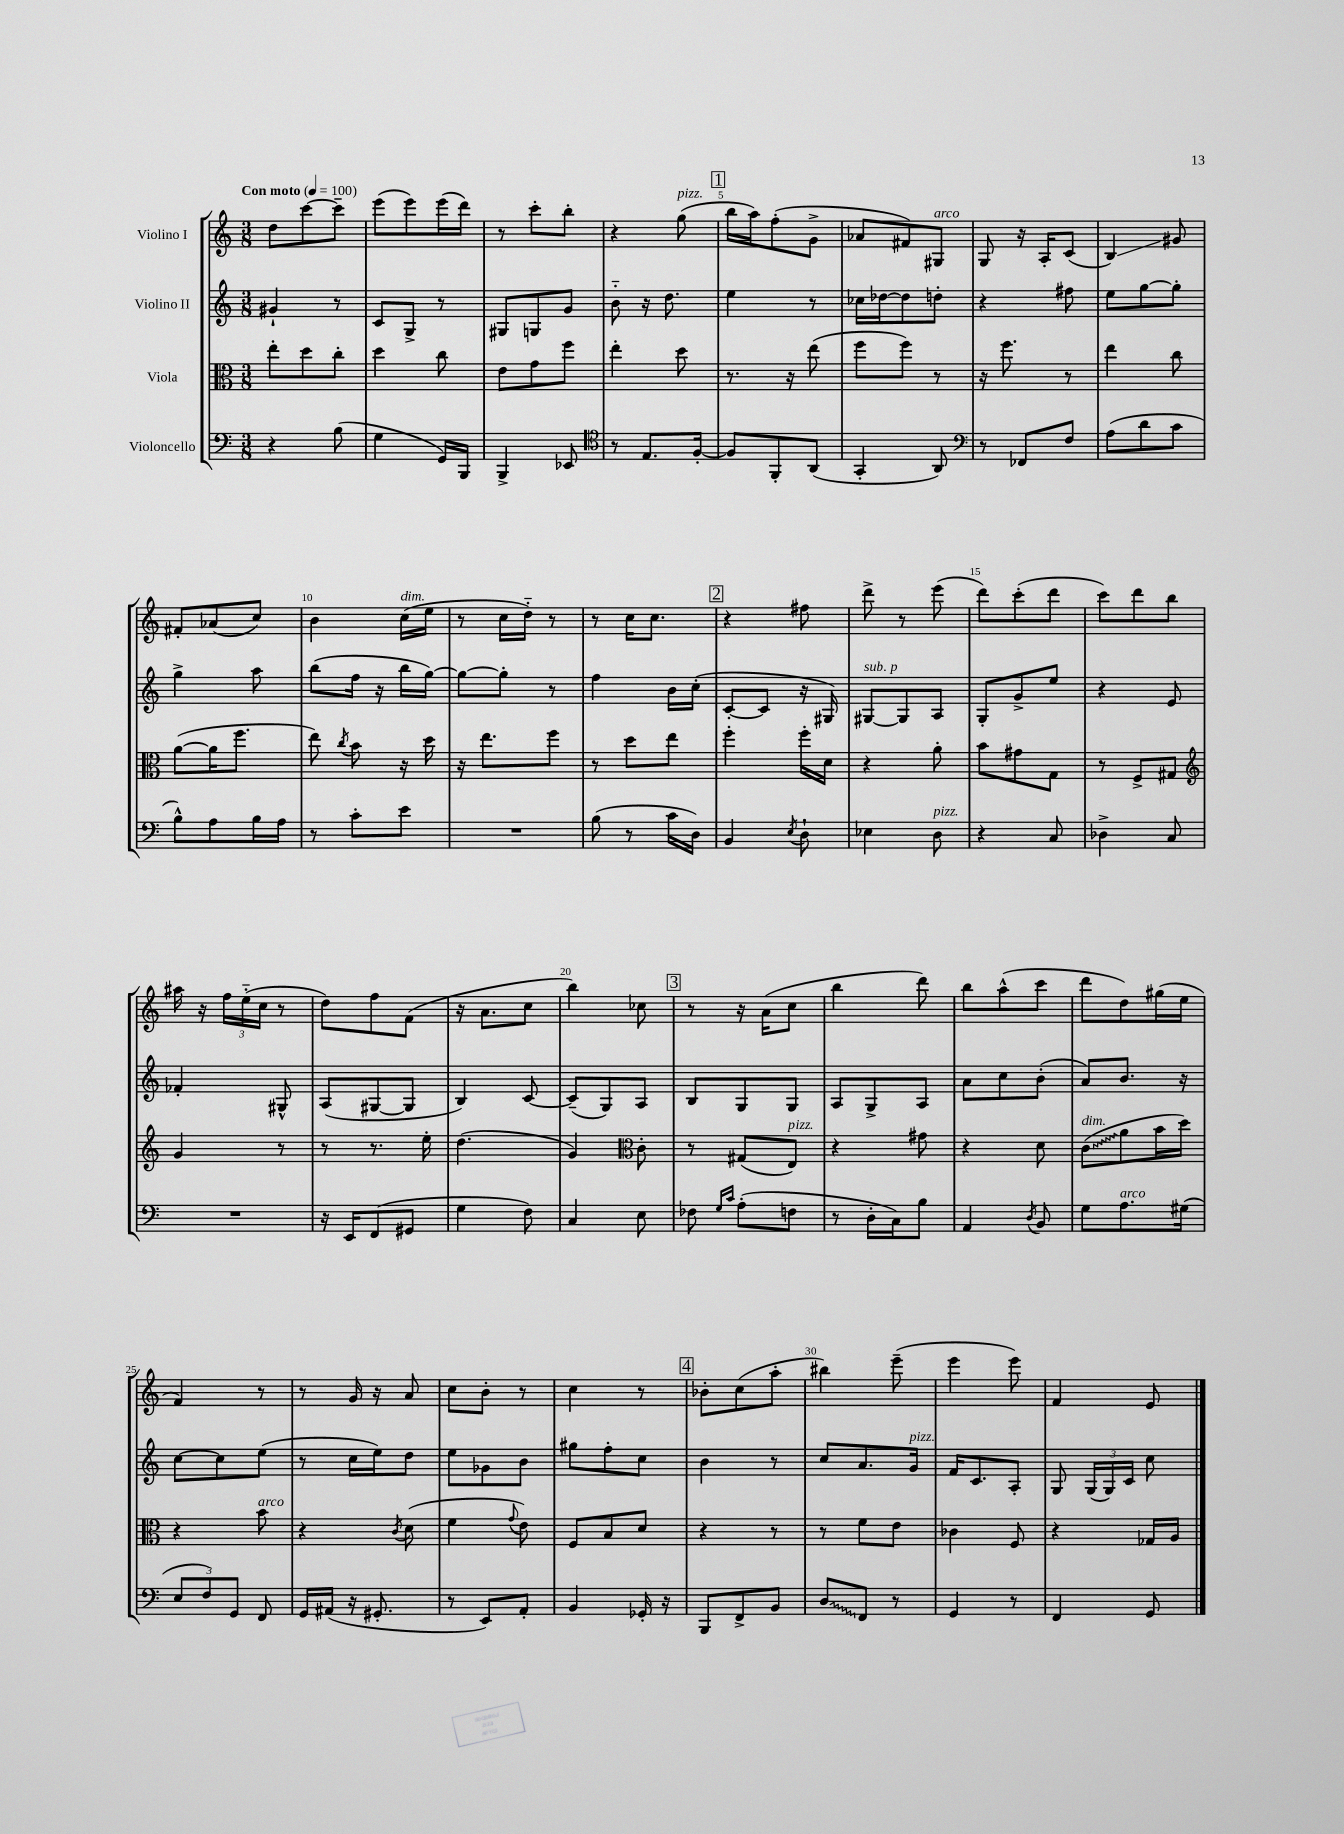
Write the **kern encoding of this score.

**kern	**kern	**kern	**kern
*staff4	*staff3	*staff2	*staff1
*clefF4	*clefC3	*clefG2	*clefG2
*k[]	*k[]	*k[]	*k[]
*M3/8	*M3/8	*M3/8	*M3/8
*MM100	*MM100	*MM100	*MM100
4r	8ee'	4g#`	8dd
.	8dd	.	[8ccc
(8B	8cc'	8r	8ccc~]
=	=	=	=
4G	4dd	8c	(8eee
.	.	8G^	8eee)
16GG)	8cc	8r	(16eee
16BBB	.	.	16ddd)
=	=	=	=
4BBB^	8e	8G#	8r
.	8g	8G	8ccc'
8EE-	8ff	8g	8bb'
=	=	=	=
*clefC4	*	*	*
8r	4ee'	8b'~	4r
8.E	.	16r	.
.	.	8.dd	.
.	8dd	.	(8gg
[16F'	.	.	.
=	=	=	=
8F]	8.r	4ee	16bb
.	.	.	16aa)
8FF'	.	.	(8ff'
.	16r	.	.
(8AA	(8ee	8r	8g^
=	=	=	=
4GG'	8ff	16cc-	8a-
.	.	[16dd-	.
.	8ff)	8dd-]	8f#)
8AA)	8r	8dd'	8G#
=	=	=	=
*clefF4	*	*	*
8r	16r	4r	8G
.	8.ff	.	.
8FF-	.	.	16r
.	.	.	16A'
8F	8r	8ff#	(8c
=	=	=	=
(8A	4ee	8ee	4B)
8d	.	[8gg	.
8c	8cc	8gg']	8g#
=	=	=	=
8B^^)	([8a	4gg^	8f#'
8A	16a]	.	(8a-
.	8.ff	.	.
16B	.	8aa	8cc)
16A	.	.	.
=	=	=	=
8r	8ee)	(8bb	4b
.	8qcc	.	.
8c'	8b	16ff	.
.	.	16r	.
8e	16r	16bb	(16cc
.	16dd	[16gg)	16ee
=	=	=	=
4.r	16r	8gg_	8r
.	8.ee	.	.
.	.	8gg']	16cc
.	.	.	16dd'~)
.	8ff	8r	8r
=	=	=	=
(8B	8r	4ff	8r
8r	8dd	.	16cc
.	.	.	8.cc
16c	8ee	16b	.
16D)	.	(16cc'	.
=	=	=	=
4BB	4ff'	[8c'	4r
.	.	8c]	.
8qE	.	.	.
8D`	16ff'	16r	8ff#
.	16d	16G#)	.
=	=	=	=
4E-	4r	[8G#	8ddd^
.	.	8G#]	8r
8D	8a'	8A	(8eee
=	=	=	=
4r	8b	8G'	8ddd)
.	8g#	8g^	(8ccc'
8C	8G	8ee	8ddd
=	=	=	=
4D-^	8r	4r	8ccc)
.	8F^	.	8ddd
8C	8G#	8e	8bb
=	=	=	=
*	*clefG2	*	*
4.r	4g	4f-'	16aa#
.	.	.	16r
.	.	.	24ff
.	.	.	(24ee'~
.	.	.	24cc
.	8r	8G#^^	8r
=	=	=	=
16r	8r	(8A	8dd)
16EE	.	.	.
(8FF	8.r	[8G#	8ff
8GG#	.	8G#]	(8f
.	16ee'	.	.
=	=	=	=
4G	(4.dd	4B)	16r
.	.	.	8.a
8F)	.	[8c	8cc
=	=	=	=
4C	4g)	(8c~]	4bb)
.	.	8G)	.
*	*clefC3	*	*
8E	8c'	8A	8cc-
=	=	=	=
8F-	8r	8B	8r
16qqG	.	.	.
16qqc	.	.	.
(8A'	(8G#	8G	16r
.	.	.	(16a
8F	8E)	8G	8cc
=	=	=	=
8r	4r	8A	4bb
16D'	.	8G^	.
16C)	.	.	.
8B	8g#	8A	8ddd)
=	=	=	=
4AA	4r	8a	8bb
.	.	8cc	(8aa^^
8qD	.	.	.
8BB	8d	(8b'	8ccc
=	=	=	=
8G	(8c	8a)	8ddd
8.A	8a	8.b	8dd)
.	16b	.	(16gg#
(16G#	16dd)	16r	16ee
=	=	=	=
12E	4r	[8cc	4f)
12F)	.	.	.
.	.	8cc]	.
12GG	.	.	.
8FF	8b	(8ee	8r
=	=	=	=
16GG	4r	8r	8r
(16AA#	.	.	.
16r	.	16cc	16g
8.GG#'	.	16ee)	16r
.	8qc	.	.
.	(8d	8dd	8a
=	=	=	=
8r	4f	8ee	8cc
8EE)	.	8g-	8b'
.	8qqg	.	.
8AA'	8e)	8b	8r
=	=	=	=
4BB	8F	8gg#	4cc
.	8B	8ff'	.
16GG-'	8d	8cc	8r
16r	.	.	.
=	=	=	=
8BBB	4r	4b	8b-'
8FF^	.	.	(8cc
8BB	8r	8r	8aa'
=	=	=	=
8D	8r	8cc	4bb#)
8FF	8f	8.a	.
8r	8e	.	(8eee~
.	.	16g	.
=	=	=	=
4GG	4c-	16f	4eee
.	.	8.c	.
8r	8F	8A'	8eee)
=	=	=	=
4FF	4r	8G	4f
.	.	(24G	.
.	.	24G)	.
.	.	24c	.
8GG	16G-	8cc	8e
.	16A	.	.
==	==	==	==
*-	*-	*-	*-
